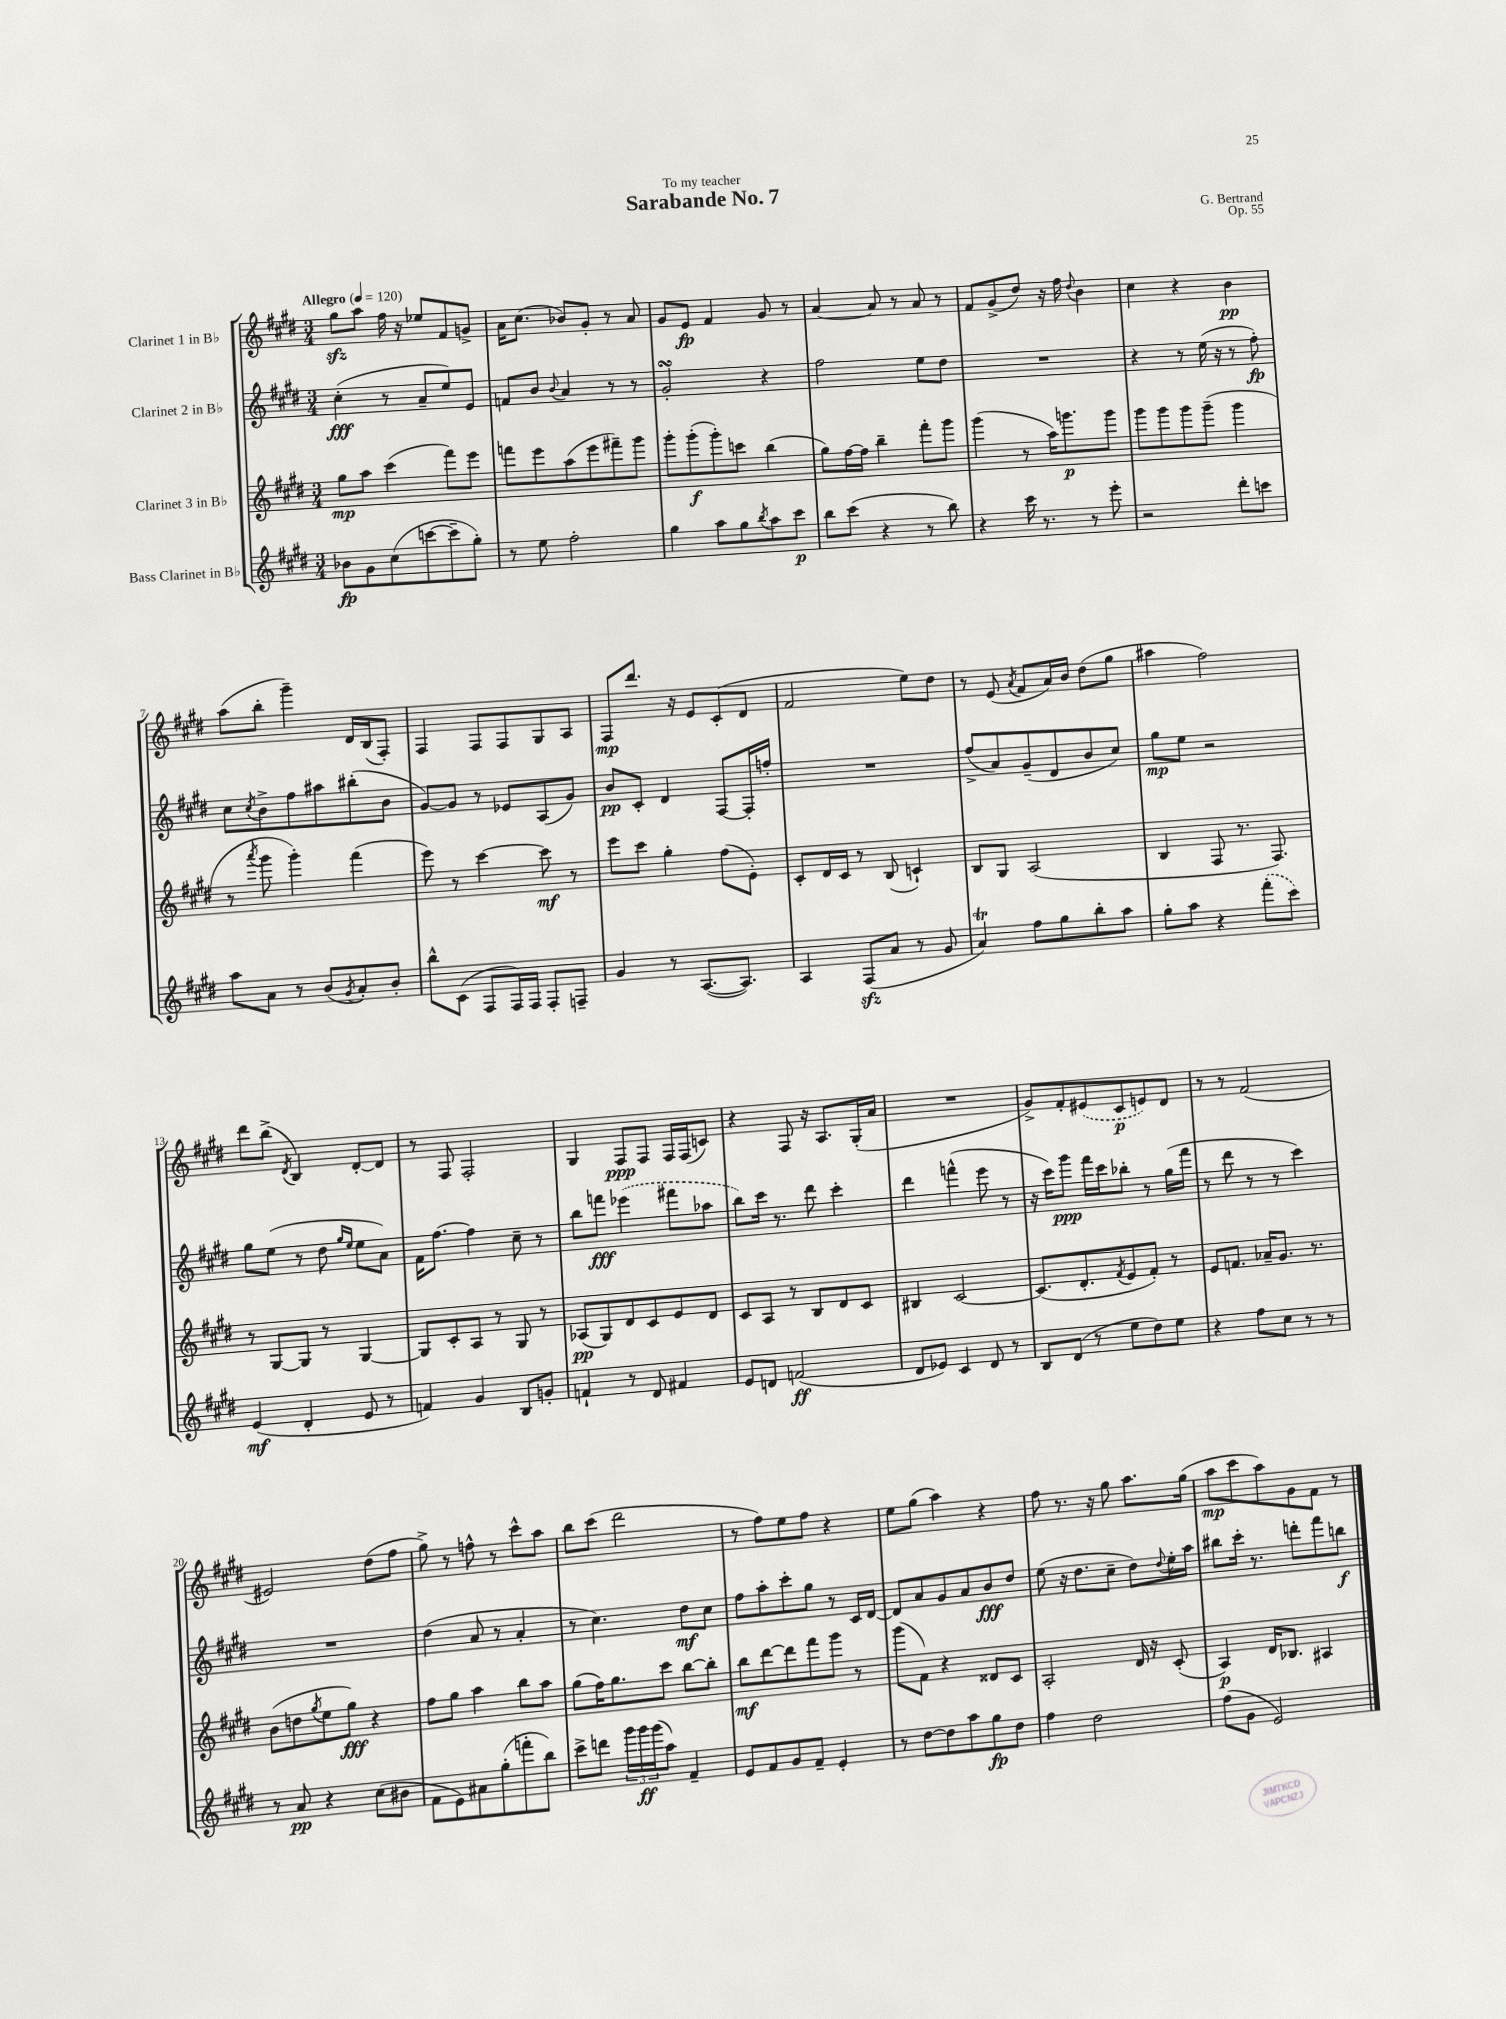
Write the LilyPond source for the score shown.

\header { title = "Sarabande No. 7" composer = "G. Bertrand" dedication = "To my teacher" opus = "Op. 55" }
<<
\new StaffGroup <<
\new Staff = "s0" \with { instrumentName = "Clarinet 1 in Bb" } {
    \clef treble \key e \major \numericTimeSignature \time 3/4 \tempo "Allegro" 4 = 120
    gis''8\sfz a''8 fis''16 r16 ees''8 fis'8 g'8-> |
    a'16 cis''8.( bes'8) gis'8-. r8 a'8 |
    gis'8 e'8\fp fis'4 gis'8 r8 |
    a'4~ a'8 r8 a'8 r8 |
    fis'8 gis'8->( dis''8) r16 fis''16 \appoggiatura { dis''8 } b'4 |
    cis''4 r4 b'4\pp |
    a''8( b''8-. gis'''4--) dis'16 b16( fis8-.) |
    fis4 fis8 fis8 gis8 a8 |
    fis8\mp dis'''8. r16 e'8 cis'8-.( dis'8 |
    fis'2 e''8) dis''8 |
    r8 e'8( \acciaccatura { a'8 } fis'8 a'16) b'16 dis''8( gis''8 |
    ais''4 fis''2) |
    dis'''8 b''8->( \acciaccatura { dis'8 } b4) dis'8~-. dis'8 |
    r8 fis8 fis2-. |
    gis4 fis8\ppp fis8 fis16 fis16( c'8) |
    r4 fis8 r16 a8. gis16-.( a'16 |
    R2. |
    gis'8->) fis'8-. \once \slurDashed eis'8( cis'8\p e'8) dis'8 |
    r8 r8 fis'2( |
    eis'2) dis''8( fis''8 |
    gis''8->) r8 f''8-^ r8 cis'''8-^ a''8 |
    b''8 cis'''8( dis'''2 |
    r8 fis''8) e''8 fis''8 r4 |
    e''8 gis''8( a''4) r4 |
    fis''8 r8. r16 gis''8 a''8. gis''16( |
    a''8\mp cis'''8 a''8) gis'8 fis'8 r8 \bar "|." |
}
\new Staff = "s1" \with { instrumentName = "Clarinet 2 in Bb" } {
    \clef treble \key e \major \numericTimeSignature \time 3/4
    cis''4-.\fff( r8 a'8-- e''8) e'8 |
    f'8 b'8 \appoggiatura { b'8 } a'4 r8 r8 |
    gis'2-.\turn r4 |
    fis''2 e''8 dis''8 |
    R2. |
    r4 r8 e''16( r16 r8 fis''8-.\fp) |
    cis''8 \acciaccatura { cis''8 } b'8-> fis''8 ais''8 bis''8-.( b'8 |
    gis'8~) gis'8 r8 ees'8 a8( gis'8) |
    b'8\pp cis'8-. dis'4 fis8~ fis16-. f''16-. |
    R2. |
    fis''8->( a'8) gis'8--( dis'8 b'8 cis''8) |
    gis''8\mp e''8 r2 |
    gis''8 e''8( r8 dis''8 \grace { gis''16 e''16 } e''8 a'8) |
    fis'16 fis''8.~ fis''4 cis''8-- r8 |
    b''8 f'''8\fff \once \slurDashed ees'''4( fis'''8 aes''8 |
    b''8) cis'''16 r8. dis'''8 cis'''4-. |
    dis'''4 f'''4-^( e'''8 r8 |
    r16 cis'''16) gis'''8\ppp fis'''16 cis'''16 bes''8-. r8 gis''16( fis'''16 |
    r8 dis'''8 r8 r8 cis'''4) |
    R2. |
    dis''4( a'8 r8 a'4-. |
    r8 cis''4.) dis''8\mf cis''8 |
    fis''8 a''8-. cis'''8-. gis''8 r8 cis'16 dis'16~ |
    dis'8 a'8 gis'8 a'8 b'8\fff dis''8 |
    e''8( r16 dis''8. cis''8-- dis''8) \appoggiatura { dis''8 } e''16-. a''16 |
    bis''8 cis'''16-. r8. d'''8-. fis'''8 b''8\f \bar "|." |
}
\new Staff = "s2" \with { instrumentName = "Clarinet 3 in Bb" } {
    \clef treble \key e \major \numericTimeSignature \time 3/4
    gis''8\mp a''8 cis'''4( fis'''8) e'''8 |
    f'''8 e'''8 a''8( e'''8 fis'''8--) gis'''8 |
    gis'''8-. gis'''8-.\f( gis'''8-.) c'''8 b''4( |
    gis''8) fis''16~ fis''16 b''4-- fis'''8-. gis'''8 |
    gis'''4( r8 a''16) g'''8.\p g'''8 |
    gis'''8 gis'''8 gis'''8 gis'''8--( gis'''4 |
    r8 \acciaccatura { a'''8 } gis'''8 gis'''4-.) fis'''4( |
    e'''8) r8 cis'''4~ cis'''8\mf r8 |
    e'''8 cis'''8 gis''4-. fis''8( e'8-.) |
    cis'8-. dis'16 cis'16 r8 b8( c'4-!) |
    b8 gis8 a2( |
    b4 fis8 r8. fis8.) |
    r8 gis8~ gis8 r8 gis4~ |
    gis8 cis'8-. a8 r8 gis8 r8 |
    aes8\pp( gis8) dis'8 cis'8 e'8 dis'8 |
    cis'8 a8 r8 b8 dis'8 cis'8 |
    bis4 cis'2~ |
    cis'8.( dis'8.-. \acciaccatura { fis'8 } e'8 fis'8-.) r8 |
    e'8 f'8. aes'16-- gis'8. r8. |
    b'8( d''8 \acciaccatura { gis''8 } e''8 gis''8\fff) r4 |
    fis''8 gis''8 a''4 b''8 a''8 |
    gis''8( fis''16) gis''8. cis'''8 b''8~ b''8-. |
    b''8\mf dis'''8~ dis'''8 fis'''8 gis'''8 r8 |
    gis'''8( fis'8) r4 disis'8 cis'8 |
    a2-. dis'16 r16 cis'8-.( |
    a4\p) dis'16 bes8. ais4 \bar "|." |
}
\new Staff = "s3" \with { instrumentName = "Bass Clarinet in Bb" } {
    \clef treble \key e \major \numericTimeSignature \time 3/4
    bes'8\fp gis'8 cis''8( c'''8~ c'''8-- gis''8-.) |
    r8 e''8 fis''2-. |
    gis''4 a''8 gis''8 \acciaccatura { b''8 } a''8 cis'''8\p |
    b''8 cis'''8( r4 r8 b''8) |
    r4 cis'''16 r8. r8 e'''8-. |
    r2 dis'''8-. c'''8 |
    a''8 a'8 r8 b'8( \acciaccatura { gis'8 } a'8-.) b'8-. |
    b''8-^ cis'8( fis8 fis16) fis16 fis8-. f8-- |
    gis'4 r8 a8.~( a8.) |
    a4 fis8\sfz( a'8 r8 gis'8 |
    a'4\trill) fis''8 gis''8 b''8-. a''8 |
    gis''8-. a''8 r4 \once \slurDashed fis'''8-.( cis'''8) |
    e'4\mf( dis'4-. e'8 r8 |
    f'4) gis'4 b8 g'8-. |
    f'4-! r8 dis'8 fis'4 |
    e'8 d'8 f'2\ff( |
    dis'8 ees'8) cis'4 dis'8 r8 |
    b8 dis'8( r8 e''8 dis''8) e''8 |
    r4 fis''8 cis''8 r8 r8 |
    r8 a'8\pp r4 cis''8( bis'8 |
    fis'8 e'8) ais'8 gis''8-.( f'''8-. b''8) |
    cis'''8-> d'''8 \tuplet 3/2 { gis'''16 gis'''16\ff gis'''16( } a''8) fis'4-- |
    e'8 fis'8 gis'8 fis'8-- e'4-. |
    r8 dis''8~ dis''8 a''8 gis''8\fp dis''8 |
    fis''4 dis''2 |
    fis''8( gis'8 e'2) \bar "|." |
}
>>
>>
